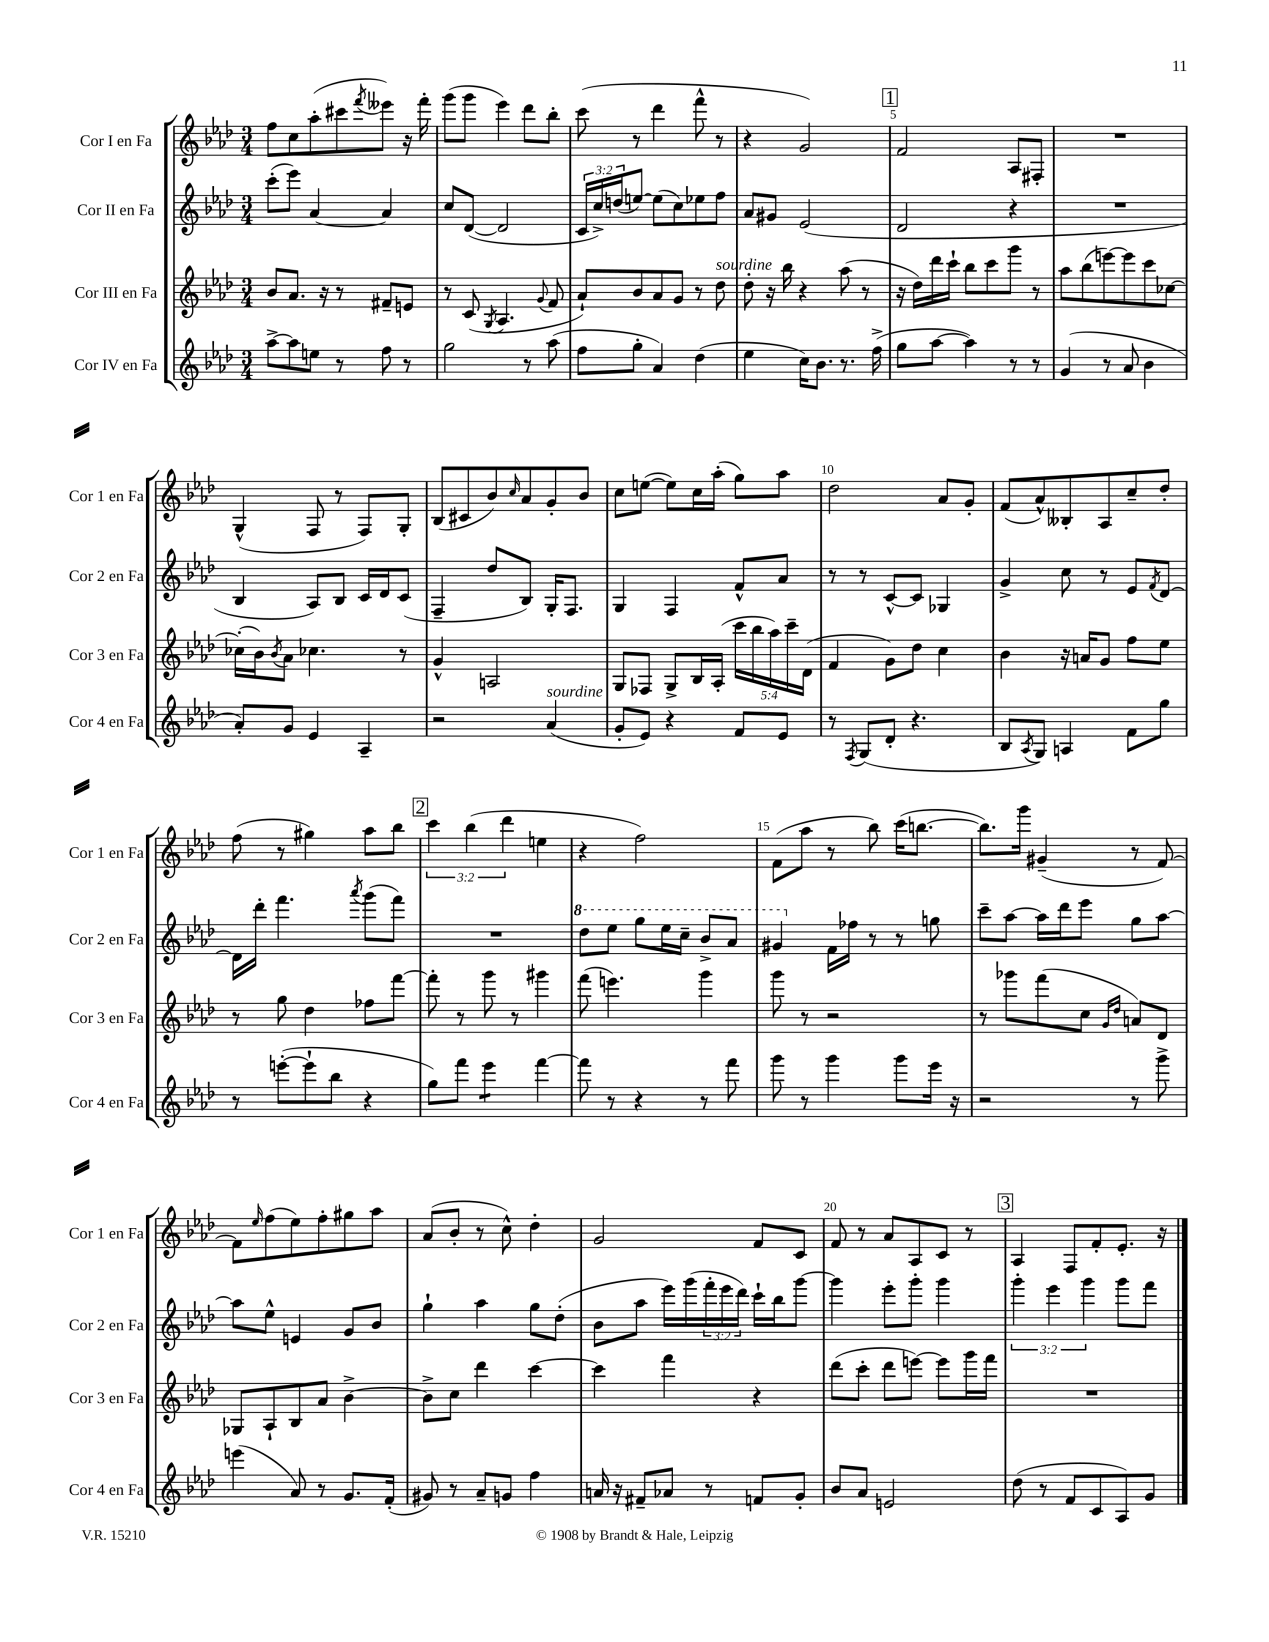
<<
\new StaffGroup <<
\new Staff = "s0" \with { instrumentName = "Cor I en Fa" shortInstrumentName = "Cor 1 en Fa" } {
    \clef treble \key aes \major \numericTimeSignature \time 3/4 \override Staff.TupletNumber.text = #tuplet-number::calc-fraction-text
    f''8 c''8 aes''8-.( cis'''8 \acciaccatura { f'''8 } eeses'''8) r16 f'''16-. |
    g'''8( g'''8 ees'''4) des'''8 bes''8-. |
    c'''8( r8 des'''4 f'''8-^ r8 |
    r4 g'2) |
    \mark \markup { \box "1" } f'2 aes8 fis8-. |
    R2. |
    g4-^( f8 r8 f8) g8-. |
    bes8( cis'8 bes'8) \grace { c''16 } aes'8 g'8-. bes'8 |
    c''8 e''8~( e''8) c''16 aes''16-.( g''8) aes''8 |
    des''2 aes'8 g'8-. |
    f'8( aes'8-^) beses8-. aes8 c''8-- des''8-. |
    f''8( r8 gis''4) aes''8 bes''8 |
    \mark \markup { \box "2" } \tuplet 3/2 { c'''4 bes''4( des'''4 } e''4 |
    r4 f''2) |
    f'8( aes''8 r8 bes''8) c'''16( b''8.~ |
    b''8.) g'''16 gis'4--( r8 f'8~) |
    f'8 \grace { ees''16 } f''8( ees''8) f''8-. gis''8 aes''8 |
    aes'8( bes'8-. r8 c''8-^) des''4-. |
    g'2 f'8 c'8 |
    f'8 r8 aes'8 aes8 c'8 r8 |
    \mark \markup { \box "3" } aes4 f8 f'8-. ees'8.-. r16 \bar "|." |
}
\new Staff = "s1" \with { instrumentName = "Cor II en Fa" shortInstrumentName = "Cor 2 en Fa" } {
    \clef treble \key aes \major \numericTimeSignature \time 3/4 \override Staff.TupletNumber.text = #tuplet-number::calc-fraction-text
    c'''8-.( ees'''8) aes'4~ aes'4 |
    c''8 des'8~( des'2 |
    \tuplet 3/2 { c'16 c''16->) d''16( } e''8~) e''8( c''8) ees''8 f''8 |
    aes'8 gis'8 ees'2( |
    \mark \markup { \box "1" } des'2 r4 |
    R2. |
    bes4 aes8) bes8 c'16 des'16 c'8( |
    f4-- des''8 bes8) g16-. f8. |
    g4 f4 f'8-^ aes'8 |
    r8 r8 c'8~-^ c'8 ges4 |
    g'4-> c''8 r8 ees'8 \acciaccatura { f'8 } des'8~ |
    des'16 des'''16-. f'''4. \acciaccatura { aes'''8 } g'''8( f'''8) |
    \mark \markup { \box "2" } R2. |
    \ottava #1 des'''8 ees'''8 g'''8 ees'''16 c'''16-- bes''8-> aes''8 |
    gis''4 \ottava #0 f'16 fes''16 r8 r8 g''8 |
    c'''8-- aes''8~ aes''16 des'''16 ees'''8 g''8 aes''8~ |
    aes''8 ees''8-^ e'4 g'8 bes'8 |
    g''4-! aes''4 g''8 des''8-.( |
    bes'8 aes''8 ees'''16) g'''16( \tuplet 3/2 { f'''16-. ees'''16 des'''16) } c'''16-! bes''16 g'''8~ |
    g'''4 ees'''8-. g'''8-. g'''4 |
    \mark \markup { \box "3" } \tuplet 3/2 { g'''4-. ees'''4 g'''4 } g'''8 f'''8 \bar "|." |
}
\new Staff = "s2" \with { instrumentName = "Cor III en Fa" shortInstrumentName = "Cor 3 en Fa" } {
    \clef treble \key aes \major \numericTimeSignature \time 3/4 \override Staff.TupletNumber.text = #tuplet-number::calc-fraction-text
    bes'8 aes'8. r16 r8 fis'8-- e'8 |
    r8 c'8( \acciaccatura { g8 } aes4. \appoggiatura { g'8 } f'8 |
    aes'8-!) bes'8 aes'8 g'8 r8 des''8^\markup { \italic "sourdine" } |
    des''8-. r16 bes''16 r4 aes''8( r8 |
    \mark \markup { \box "1" } r16 des''16) des'''16 c'''16-! bes''8 c'''8 g'''8 r8 |
    aes''8 bes''8( e'''8~) e'''8 c'''8 ces''8~ |
    ces''16-.( bes'16) \acciaccatura { bes'8 } aes'8 ces''4. r8 |
    g'4-^ a2 |
    g8 fes8 g8-> bes16 aes16-.( \tuplet 5/4 { c'''16 bes''16 aes''16) c'''16-- des'16( } |
    f'4 g'8) des''8 c''4 |
    bes'4 r16 a'16 g'8 f''8 ees''8 |
    r8 g''8 des''4 fes''8 f'''8~ |
    \mark \markup { \box "2" } f'''8-. r8 g'''8 r8 gis'''4 |
    f'''8( e'''4.) g'''4 |
    g'''8 r8 r2 |
    r8 ges'''8 f'''8( c''8 \grace { g'16 des''16 } a'8) des'8 |
    ges8 aes8-! bes8 aes'8 bes'4~-> |
    bes'8-> c''8 des'''4 c'''4~ |
    c'''4 f'''4 r4 |
    des'''8( c'''8-. des'''8 e'''8~) e'''8 g'''16 f'''16 |
    \mark \markup { \box "3" } R2. \bar "|." |
}
\new Staff = "s3" \with { instrumentName = "Cor IV en Fa" shortInstrumentName = "Cor 4 en Fa" } {
    \clef treble \key aes \major \numericTimeSignature \time 3/4
    aes''8~-> aes''8 e''8 r8 f''8 r8 |
    g''2 r8 aes''8( |
    f''8 g''8-. aes'4) des''4( |
    ees''4 c''16) bes'8. r8. f''16->( |
    \mark \markup { \box "1" } g''8 aes''8~ aes''4) r8 r8 |
    g'4( r8 aes'8 bes'4 |
    aes'8-.) g'8 ees'4 aes4-- |
    r2 aes'4^\markup { \italic "sourdine" }( |
    g'8-. ees'8) r4 f'8 ees'8 |
    r8 \acciaccatura { f8 } g8( des'8-. r4. |
    bes8 \acciaccatura { aes8 } g8) a4 f'8 g''8 |
    r8 e'''8~-.( e'''8-! bes''8 r4 |
    \mark \markup { \box "2" } g''8) f'''8 ees'''4:8 f'''4~ |
    f'''8 r8 r4 r8 f'''8 |
    g'''8 r8 g'''4 g'''8 ees'''16 r16 |
    r2 r8 g'''8-> |
    e'''4( aes'8) r8 g'8. f'16-.( |
    gis'8) r8 aes'8-- g'8 f''4 |
    a'16 r16 fis'8-- aes'8 r8 f'8 g'8-. |
    bes'8 aes'8 e'2 |
    \mark \markup { \box "3" } des''8( r8 f'8 c'8 aes8) g'8 \bar "|." |
}
>>
>>
\layout { \context { \Score \override BarNumber.break-visibility = ##(#f #t #t) barNumberVisibility = #(every-nth-bar-number-visible 5) } }
